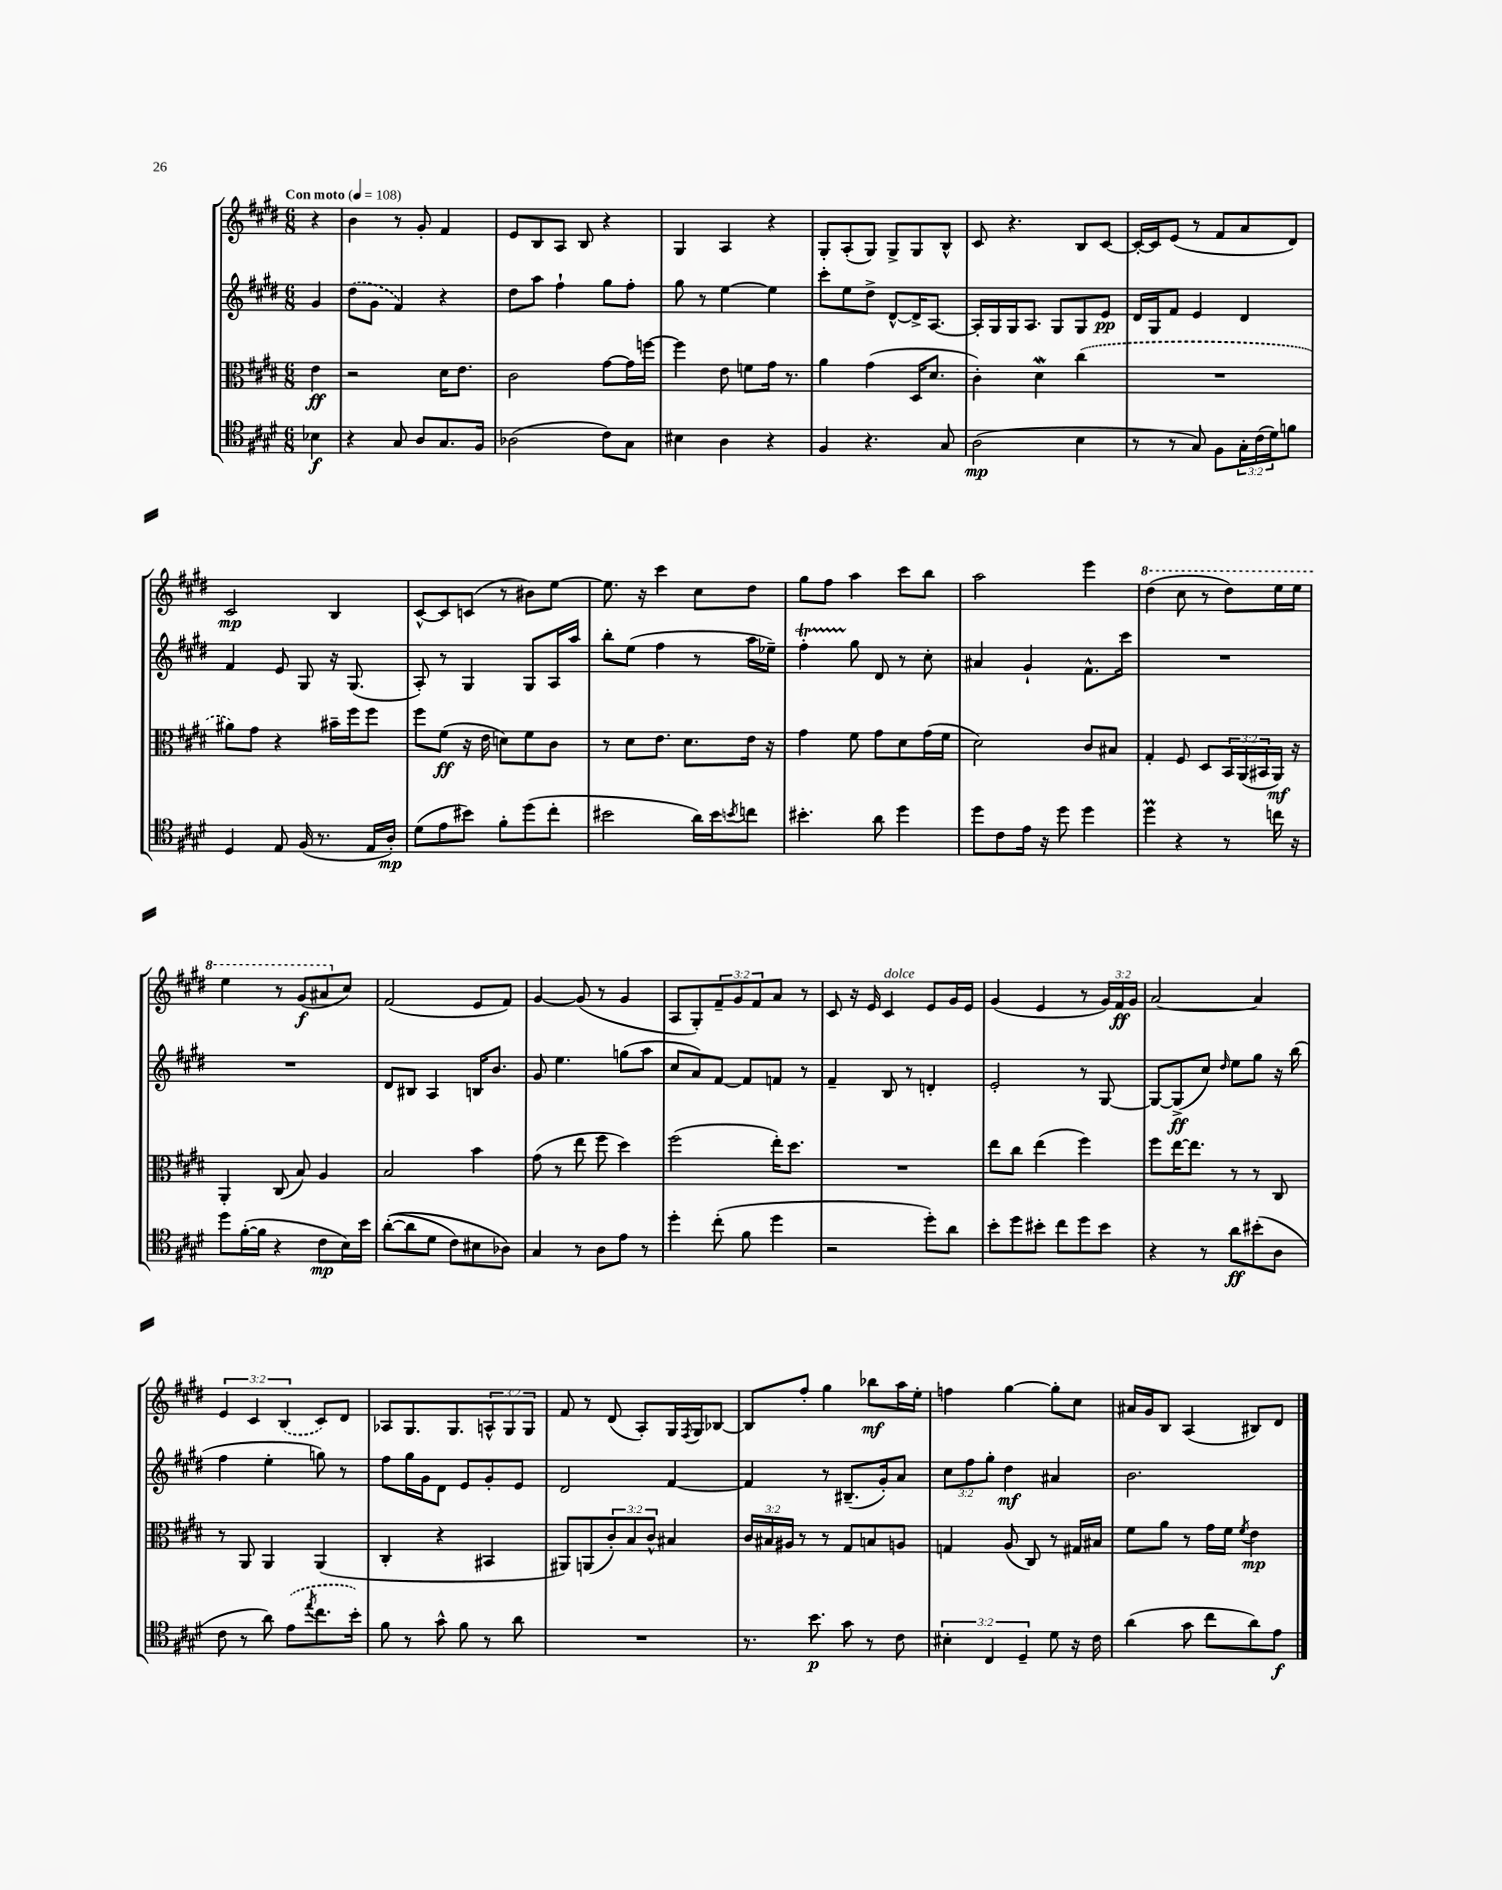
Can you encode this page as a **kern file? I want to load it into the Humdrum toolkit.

**kern	**dynam	**kern	**dynam	**kern	**dynam	**kern	**dynam
*part4	*part4	*part3	*part3	*part2	*part2	*part1	*part1
*staff4	*staff4	*staff3	*staff3	*staff2	*staff2	*staff1	*staff1
*clefC4	*	*clefC3	*	*clefG2	*	*clefG2	*
*k[f#c#g#d#]	*	*k[f#c#g#d#]	*	*k[f#c#g#d#]	*	*k[f#c#g#d#]	*
*M6/8	*	*M6/8	*	*M6/8	*	*M6/8	*
*MM108	*	*MM108	*	*MM108	*	*MM108	*
=	=	=	=	=	=	=	=
!	!	!	!	!	!	!LO:TX:a:B:t=Con moto	!
4B-X\	f	4e\	ff	4g#/	.	4r	.
=1	=1	=1	=1	=1	=1	=1	=1
4r	.	2r	.	(8dd#\L	.	4b\	.
.	.	.	.	8g#\J	.	.	.
8G#/	.	.	.	4f#/)	.	8r	.
8A/L	.	.	.	.	.	8g#'/	.
8.G#/	.	16d#\KL	.	4r	.	4f#/	.
.	.	8.e\J	.	.	.	.	.
16F#/Jk	.	.	.	.	.	.	.
=2	=2	=2	=2	=2	=2	=2	=2
(2A-X\	.	2c#\	.	8dd#\L	.	8e/L	.
.	.	.	.	8aa\J	.	8B/	.
.	.	.	.	4ff#`\	.	8A/J	.
.	.	.	.	.	.	8B/	.
8c#\L)	.	[8g#\L	.	8gg#\L	.	4r	.
8G#\J	.	16g#\L]	.	8ff#'\J	.	.	.
.	.	[16ffn\JJ	.	.	.	.	.
=3	=3	=3	=3	=3	=3	=3	=3
4B#X\	.	4ff\]	.	8gg#\	.	4G#/	.
.	.	.	.	8r	.	.	.
4A\	.	8e\	.	[4ee\	.	4A/	.
.	.	8fn\L	.	.	.	.	.
4r	.	16g#\Jk	.	4ee\]	.	4r	.
.	.	8.r	.	.	.	.	.
=4	=4	=4	=4	=4	=4	=4	=4
4F#/	.	4a\	.	8ccc#'\L	.	8G#'/L	.
.	.	.	.	8ee\	.	(8A'/	.
4.r	.	(4g#\	.	8dd#^\J	.	8G#/J)	.
.	.	.	.	[8d#^^/L	.	8G#^/L	.
.	.	16D#/KL	.	16d#^/K]	.	8G#/	.
.	.	8.d#/J	.	[8.A/J	.	.	.
8G#/	.	.	.	.	.	8B^^/J	.
=5	=5	=5	=5	=5	=5	=5	=5
(2A\	mp	4c#'\)	.	16A'/LL]	.	8c#/	.
.	.	.	.	16G#/	.	.	.
.	.	.	.	16G#/J	.	4.r	.
.	.	.	.	8.A/J	.	.	.
.	.	4d#W\	.	.	.	.	.
.	.	.	.	8G#/L	.	.	.
4B\	.	(4cc#\	.	8G#/	.	8B/L	.
.	.	.	.	8e/J	pp	[8c#/J	.
=6	=6	=6	=6	=6	=6	=6	=6
8r	.	2.r	.	16d#/LL	.	16c#'/LL_	.
.	.	.	.	16G#/J	.	16c#/J]	.
8r	.	.	.	8f#/J	.	(8e/J	.
8G#/)	.	.	.	4e/	.	8r	.
8F#\L	.	.	.	.	.	8f#/L	.
24G#'\L	.	.	.	4d#/	.	8a/	.
(24c#\	.	.	.	.	.	.	.
24d#\J)	.	.	.	.	.	.	.
8fn\J	.	.	.	.	.	8d#/J)	.
!!LO:LB:g=z
=7	=7	=7	=7	=7	=7	=7	=7
4D#/	.	8a#X\L)	.	4f#/	.	2c#/	mp
.	.	8g#\J	.	.	.	.	.
8E/	.	4r	.	8e/	.	.	.
(16F#/	.	.	.	8G#/	.	.	.
8.r	.	.	.	.	.	.	.
.	.	16b#X~\LL	.	16r	.	4B/	.
.	.	16ff#\J	.	(8.G#/	.	.	.
16E/LL	.	8ff#\J	.	.	.	.	.
16A'/JJ)	mp	.	.	.	.	.	.
=8	=8	=8	=8	=8	=8	=8	=8
(8d#\L	.	8ff#\L	.	8A'/)	.	[8c#^^/L	.
8e\	.	(8f#\J	ff	8r	.	8c#/]	.
8b#X\J)	.	16r	.	4G#/	.	(8cn/J	.
.	.	16e\	.	.	.	.	.
8f#'\L	.	8dn\L)	.	.	.	8r	.
(8dd#\	.	8f#\	.	8G#/L	.	8b#X\L)	.
8cc#'\J	.	8c#\J	.	16A/L	.	[8ee\J	.
.	.	.	.	16aa/JJ	.	.	.
=9	=9	=9	=9	=9	=9	=9	=9
2b#X\	.	8r	.	8bb'\L	.	8.ee\]	.
.	.	8d#\L	.	(8ee\J	.	.	.
.	.	.	.	.	.	16r	.
.	.	8.e\J	.	4ff#\	.	4ccc#\	.
.	.	8.d#\L	.	.	.	.	.
16a\LL)	.	.	.	8r	.	8cc#\L	.
16b#\J	.	.	.	.	.	.	.
8qbn/	.	.	.	.	.	.	.
8ccn\J	.	16e\Jk	.	16aa\LL	.	8dd#\J	.
.	.	16r	.	16ee-X~\JJ)	.	.	.
=10	=10	=10	=10	=10	=10	=10	=10
4.b#X'\	.	4g#\	.	4ff#T'\	.	8gg#\L	.
.	.	.	.	.	.	8ff#\J	.
.	.	8f#\	.	8gg#\	.	4aa\	.
8a\	.	8g#\L	.	8d#/	.	.	.
4dd#\	.	8d#\	.	8r	.	8ccc#\L	.
.	.	(16g#\L	.	8cc#'\	.	8bb\J	.
.	.	16f#\JJ	.	.	.	.	.
=11	=11	=11	=11	=11	=11	=11	=11
8dd#\L	.	2d#\)	.	4a#X/	.	2aa\	.
8c#\	.	.	.	.	.	.	.
16e\Jk	.	.	.	4g#`/	.	.	.
16r	.	.	.	.	.	.	.
8dd#\	.	.	.	.	.	.	.
4dd#\	.	8c#/L	.	8.f#^^\L	.	4eee\	.
.	.	8B#X/J	.	.	.	.	.
.	.	.	.	16ccc#\Jk	.	.	.
=12	=12	=12	=12	=12	=12	=12	=12
*	*	*	*	*	*	*8va	*
4dd#m\	.	4G#'/	.	2.r	.	(4ddd#\	.
4r	.	8F#/	.	.	.	8ccc#\	.
.	.	8D#/L	.	.	.	8r	.
8r	.	24BB/L	.	.	.	8ddd#\L)	.
.	.	(24AA/	.	.	.	.	.
.	.	24BB#X/	.	.	.	.	.
16ccn\	.	16AA/JJ)	mf	.	.	16eee\L	.
16r	.	16r	.	.	.	16eee\JJ	.
!!LO:LB:g=z
=13	=13	=13	=13	=13	=13	=13	=13
8dd#\L	.	4AA'/	.	2.r	.	4eee\	.
([16f#'\L	.	.	.	.	.	.	.
16f#\JJ]	.	.	.	.	.	.	.
4r	.	(8C#/	.	.	.	8r	.
.	.	8B/)	.	.	.	(8gg#/L	f
8c#\L	mp	4A/	.	.	.	8aa#X/	.
*	*	*	*	*	*	*X8va	*
16B\L)	.	.	.	.	.	8cc#/J)	.
16b\JJ	.	.	.	.	.	.	.
=14	=14	=14	=14	=14	=14	=14	=14
(([8a'\L	.	2B/	.	8d#/L	.	(2f#/	.
8a\]	.	.	.	8B#X/J	.	.	.
8d#\J	.	.	.	4A/	.	.	.
8c#\L)	.	.	.	.	.	.	.
8B#X\	.	4b\	.	16Bn/KL	.	8e/L	.
.	.	.	.	8.b/J	.	.	.
8A-X\J)	.	.	.	.	.	8f#/J)	.
=15	=15	=15	=15	=15	=15	=15	=15
4G#/	.	(8g#\	.	8g#/	.	[4g#/	.
.	.	8r	.	4.ee\	.	.	.
8r	.	8ee\	.	.	.	(8g#/]	.
8A\L	.	8ff#\	.	.	.	8r	.
8e\J	.	4dd#\)	.	(8ggn\L	.	4g#/	.
8r	.	.	.	8aa\J	.	.	.
=16	=16	=16	=16	=16	=16	=16	=16
4dd#'\	.	(2ff#\	.	8cc#/L	.	8A/L	.
.	.	.	.	8a/)	.	8G#'/)	.
(8cc#'\	.	.	.	[8f#/J	.	12f#~/	.
.	.	.	.	.	.	12g#/	.
8f#\	.	.	.	8f#/L]	.	.	.
.	.	.	.	.	.	12f#/	.
4dd#\	.	16ee'\KL)	.	8fn/J	.	8a/J	.
.	.	8.dd#\J	.	.	.	.	.
.	.	.	.	8r	.	8r	.
=17	=17	=17	=17	=17	=17	=17	=17
2r	.	2.r	.	4f#~/	.	8c#/	.
.	.	.	.	.	.	16r	.
.	.	.	.	.	.	16e/	.
!	!	!	!	!	!	!LO:TX:a:i:t=dolce	!
.	.	.	.	8B/	.	4c#/	.
.	.	.	.	8r	.	.	.
8dd#'\L)	.	.	.	4dn'/	.	8e/L	.
8a\J	.	.	.	.	.	16g#/L	.
.	.	.	.	.	.	16e/JJ	.
=18	=18	=18	=18	=18	=18	=18	=18
8b'\L	.	8ee\L	.	2e'/	.	(4g#/	.
8dd#\	.	8cc#\J	.	.	.	.	.
8b#X'\J	.	(4ee\	.	.	.	4e/	.
8cc#\L	.	.	.	.	.	.	.
8dd#\	.	4ff#\)	.	8r	.	8r	.
8b#\J	.	.	.	[8G#/	.	24g#/LL)	.
.	.	.	.	.	.	24f#/	ff
.	.	.	.	.	.	24g#/JJ	.
=19	=19	=19	=19	=19	=19	=19	=19
4r	.	8ff#\L	.	8G#/L_	.	[2a/	.
.	.	[16ee\K	.	(8G#^/]	ff	.	.
.	.	8.ee\J]	.	.	.	.	.
8r	.	.	.	8cc#/J)	.	.	.
.	.	.	.	16qqdd#/	.	.	.
8a\L	ff	8r	.	8ee\L	.	.	.
(8b#X'\	.	8r	.	8gg#\J	.	4a/]	.
8A\J	.	8C#/	.	16r	.	.	.
.	.	.	.	(16bb\	.	.	.
!!LO:LB:g=z
=20	=20	=20	=20	=20	=20	=20	=20
8c#\	.	8r	.	4ff#\	.	6e/	.
8r	.	8AA/	.	.	.	.	.
.	.	.	.	.	.	6c#/	.
8a\)	.	4AA/	.	4ee'\	.	.	.
.	.	.	.	.	.	(6B/	.
(8e\L	.	.	.	.	.	.	.
8qee/	.	.	.	.	.	.	.
8.cc#\	.	(4AA/	.	8ggn\)	.	8c#/L)	.
.	.	.	.	8r	.	8d#/J	.
16b'\Jk)	.	.	.	.	.	.	.
=21	=21	=21	=21	=21	=21	=21	=21
8f#\	.	4C#'/	.	8ff#\L	.	8A-X/L	.
8r	.	.	.	16gg#\L	.	8.G#/	.
.	.	.	.	16g#\J	.	.	.
8g#^^\	.	4r	.	8d#\J	.	.	.
.	.	.	.	.	.	8.G#/	.
8f#\	.	.	.	8e/L	.	.	.
8r	.	4BB#X/	.	8g#'/	.	12An^^/	.
.	.	.	.	.	.	12G#/	.
8a\	.	.	.	8e/J	.	.	.
.	.	.	.	.	.	12G#/J	.
=22	=22	=22	=22	=22	=22	=22	=22
2.r	.	8AA#X/L)	.	2d#/	.	8f#/	.
.	.	(8AAn/	.	.	.	8r	.
.	.	12c#'/)	.	.	.	(8d#/	.
.	.	12B/	.	.	.	.	.
.	.	.	.	.	.	8A'/L)	.
.	.	12c#^^/J	.	.	.	.	.
.	.	4B#X/	.	[4f#/	.	16G#/L	.
.	.	.	.	.	.	8qF#/	.
.	.	.	.	.	.	16G#/J	.
.	.	.	.	.	.	[8B-X/J	.
=23	=23	=23	=23	=23	=23	=23	=23
8.r	.	24c#/LL	.	4f#/]	.	8B-/L]	.
.	.	24B#X/	.	.	.	.	.
.	.	24A#X/JJ	.	.	.	.	.
.	.	8r	.	.	.	8ff#'/J	.
8.b\	p	.	.	.	.	.	.
.	.	8r	.	8r	.	4gg#\	.
8g#\	.	8G#/L	.	(8.B#X~/L	.	.	.
8r	.	8Bn/	.	.	.	8bb-X\L	mf
.	.	.	.	16g#'/k)	.	.	.
8c#\	.	8An/J	.	8a/J	.	16aa\L	.
.	.	.	.	.	.	16ee'\JJ	.
=24	=24	=24	=24	=24	=24	=24	=24
6B#X'\	.	4Gn/	.	12cc#\L	.	4ffn\	.
.	.	.	.	12ff#\	.	.	.
6C#/	.	.	.	12gg#'\J	.	.	.
.	.	(8A/	.	4dd#\	mf	[4gg#\	.
6D#~/	.	.	.	.	.	.	.
.	.	8C#/)	.	.	.	.	.
8d#\	.	8r	.	4a#X/	.	8gg#'\L]	.
16r	.	16G#X/LL	.	.	.	8cc#\J	.
16c#\	.	16B#X/JJ	.	.	.	.	.
=25	=25	=25	=25	=25	=25	=25	=25
(4a\	.	8f#\L	.	2.b\	.	16a#X/LL	.
.	.	.	.	.	.	16g#/J	.
.	.	8a\J	.	.	.	8B/J	.
8g#\	.	8r	.	.	.	(4A/	.
8cc#\L	.	16g#\LL	.	.	.	.	.
.	.	16f#\JJ	.	.	.	.	.
.	.	8qf#/	.	.	.	.	.
8a\)	.	4e\	mp	.	.	8B#X/L)	.
8e\J	f	.	.	.	.	8d#/J	.
==	==	==	==	==	==	==	==
*-	*-	*-	*-	*-	*-	*-	*-
